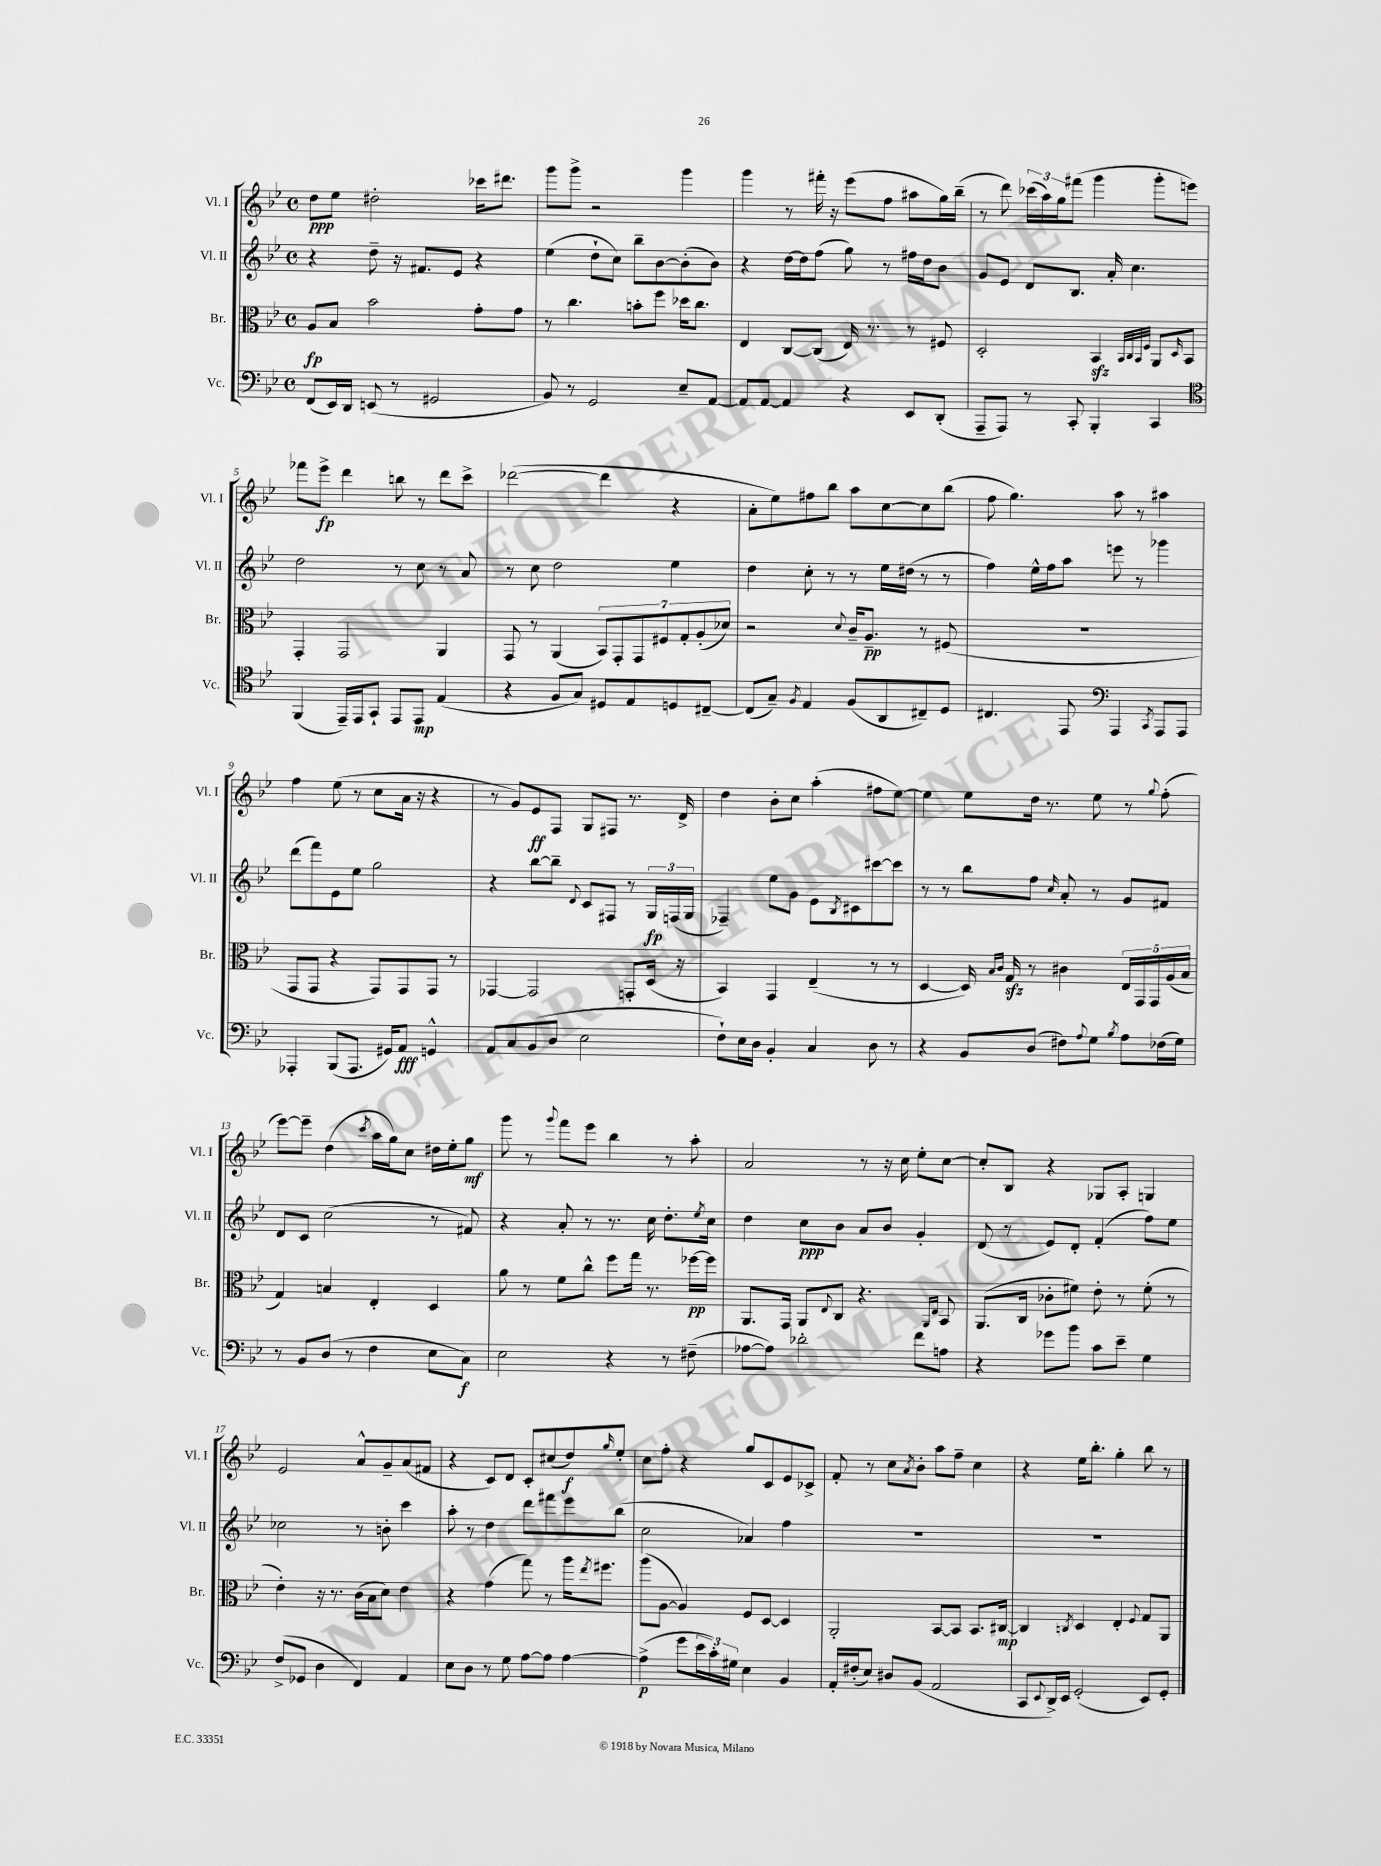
<<
\new StaffGroup <<
\new Staff = "s0" \with { instrumentName = "Vl. I" shortInstrumentName = "Vl. I" } {
    \clef treble \key bes \major \defaultTimeSignature \time 4/4
    d''8\ppp ees''8 dis''2-. ces'''16 dis'''8. |
    g'''8 g'''8-> r2 g'''4 |
    g'''4 r8 fis'''16-. r16 ees'''8( f''8 ais''8 g''16) bes''16--( |
    r8 d'''8) \tuplet 3/2 { ces'''16( a''16) g''16 } fis'''8( g'''4 g'''8-. e'''8) |
    fes'''8 ees'''8->\fp d'''4 b''8 r8 d'''8 c'''8-> |
    des'''2~( des'''4 r4 |
    a'8-. ees''8) fis''8 bes''8 a''8 c''8~ c''8 bes''8( |
    f''8 g''4.) a''8 r8 ais''4 |
    f''4 ees''8( r8 c''8 a'16 r16 r4 |
    r8 g'8) ees'8\ff f8 g8 fis8 r8. d'16-> |
    d''4 bes'8-. c''8 a''4-.( fis''8 ees''8~) |
    ees''4 ees''8 d''16 r8. ees''8 r8 \appoggiatura { g''8 } f''8-.( |
    ees'''8~) ees'''8-- d''4( \acciaccatura { c'''8 } a''16 g''16) c''8 dis''16 ees''16-. g''8\mf |
    g'''8 r8 \appoggiatura { g'''8 } f'''8 ees'''8 bes''4 r8 a''8-. |
    a'2 r8 r16 c''16 ees''8-. c''8~ |
    c''8-. bes8 r4 ges8 a8-. g4 |
    ees'2 a'8-^ g'8-- a'8( fis'8 |
    r4 c'8) d'8 c'8-. cis''8( d''8\f) \grace { g''16 } ees''8-. |
    c''8 f''8-. r4 g''8 c'8 ees'8 ces'8-> |
    f'8-. r8 c''8 \acciaccatura { a'8 } bes'8-. a''8 f''8-- c''4 |
    r4 ees''16 bes''8.-. g''4-. bes''8 r8 \bar "|." |
}
\new Staff = "s1" \with { instrumentName = "Vl. II" shortInstrumentName = "Vl. II" } {
    \clef treble \key bes \major \defaultTimeSignature \time 4/4
    r4 d''8-- r16 fis'8. ees'8 r4 |
    ees''4( d''8-! c''8) bes''8-- bes'8~ bes'8-.( bes'8) |
    r4 d''16~ d''16 f''8( g''8) r8 fis''16 d''16 bes'8 |
    g'8 ees'8 d'8 bes8. a'16-. c''4. |
    d''2 r8 c''8 r8 a'8 |
    r8 c''8 d''2 ees''4 |
    d''4 c''8-. r8 r8 ees''16 dis''16( r8 r8 |
    f''4) ees''16-^ f''16 a''8 e'''8 r8 ges'''4 |
    d'''8( f'''8) ees'8 ees''8 g''2 |
    r4 bes''8~ bes''8-- \appoggiatura { d'8 } c'8 fis8 r8 \tuplet 3/2 { g16\fp f16( g16 } |
    fes4--) ees''8 g'8 ees'8 \acciaccatura { bes8 } cis'8 cis'''8~ cis'''8 |
    r8 r8 bes''8 f''8 \grace { c''16 } a'8-. r8 g'8 fis'8 |
    d'8 c'8 c''2( r8 fis'8) |
    r4 a'8-. r8 r8. c''16 d''8.-. \acciaccatura { ees''8 } c''16 |
    d''4 c''8\ppp bes'8 a'8 bes'8 g'4-. |
    d'8( r8 ees'8) d'8-. f'4-.( f''8) ees''8 |
    ces''2 r8 b'8-. c'''4 |
    a''8-. r8 d''4 d'''8 fis'''8 ees'''8 bes''8( |
    c''2 aes'4) f''4 |
    R1 |
    R1 \bar "|." |
}
\new Staff = "s2" \with { instrumentName = "Br." shortInstrumentName = "Br." } {
    \clef alto \key bes \major \defaultTimeSignature \time 4/4
    a8\fp bes8 bes'2 g'8-. g'8 |
    r8 c''4. b'8-. f''8 des''16 c''8. |
    ees4 c8~ c8( ees16) r8. r8 fis8 |
    d2-. bes,4\sfz \grace { bes,32 c32 bes,32 f32 } a,8 \grace { d16 } bes,8 |
    g,4-. g,2 a,4 |
    g,8 r8 a,4( \tuplet 7/4 { bes,8) g,8-. g,8 fis8 g8-. a8-.( des'8) } |
    r2 \appoggiatura { d'8 } c'16-- a8.--\pp r8 fis8( |
    R1 |
    g,8 g,8 r4 g,8) g,8 g,8 r8 |
    ges,4~ ges,2 g,8-. d16( r16 |
    bes,4) g,4 ees4--( r8 r8 |
    d4~ d16) \grace { bes16 c'16 } g16\sfz r8 cis'4 \tuplet 5/4 { ees16 g,16 g,16 a16( bes16 } |
    g4) b4 ees4-. d4 |
    a'8 r8 f'8 c''8-^ f''8 g''16 r8. fes''16~\pp fes''16 |
    a,8. g,16 a,8 \appoggiatura { ees8 } c8 r4. \grace { a,16 ees16 } bes,8 |
    a,8.( c16 ces'8-. fis'8) ees'8-. r8 fis'8-.( r8 |
    ees'4-.) r16 r8. c'16( bes16 d'8) ees'4 |
    r4 g'4( g''8) r8 a''16 \acciaccatura { ees''8 } fis''8. |
    a''8( a8~ a4) f8 d8~ d4 |
    a,2-. bes,8~ bes,8 bes,8. cis16~\mp |
    cis4 \acciaccatura { c8 } d4 ees4-. \appoggiatura { f8 } g8 a,8 \bar "|." |
}
\new Staff = "s3" \with { instrumentName = "Vc." shortInstrumentName = "Vc." } {
    \clef bass \key bes \major \defaultTimeSignature \time 4/4
    f,8( ees,16) d,16 e,8( r8 gis,2 |
    bes,8) r8 g,2 ees8-- a,8~ |
    a,8 a,8~ a,4 r4 ees,8 d,8-.( |
    a,,8-- a,,8) r8 c,8-. bes,,4-. c,4 |
    \clef tenor f,4( ees,16--) ees,16 g,8-! ees,8 ees,8\mp ees4( |
    r4 f8 g8) dis8 ees8 d8 cis8~-- |
    cis8( g8--) \acciaccatura { f8 } ees4 f8( a,8 cis8--) d8 |
    cis4. ees,8 \clef bass a,,4 \acciaccatura { c,8 } a,,8 a,,8 |
    aes,,4-. bes,,8( aes,,8. gis,16) a,8\fff g,4-^ |
    a,8 c8 bes,8( d8 ees2 |
    f8-!) ees16 d16 bes,4-. c4 d8 r8 |
    r4 bes,8 d8( fis8) \appoggiatura { a8 } g8 \acciaccatura { bes8 } a8 fes16( g16) |
    r8 bes,8 d8( r8 f4 ees8 c8\f) |
    ees2 r4 r8 fis8--( |
    aes8~ aes8) des'2-. f'8 a8 |
    r4 ges'8 bes'8 c'8 ees'8-- g4 |
    f8->( ges,8 d4 f,4) a,4 |
    ees8 d8 r8 g8 a8~ a8 a4~ |
    a4->\p( g'8 \tuplet 3/2 { ees'16 c'16-.) gis16 } ees4 bes,4 |
    a,16-. fis16-.( ees8) dis8 bes,8( a,2 |
    c,8 \appoggiatura { ees,8 } d,16->) ees,16 g,2-.( ees,8) g,8-. \bar "|." |
}
>>
>>
